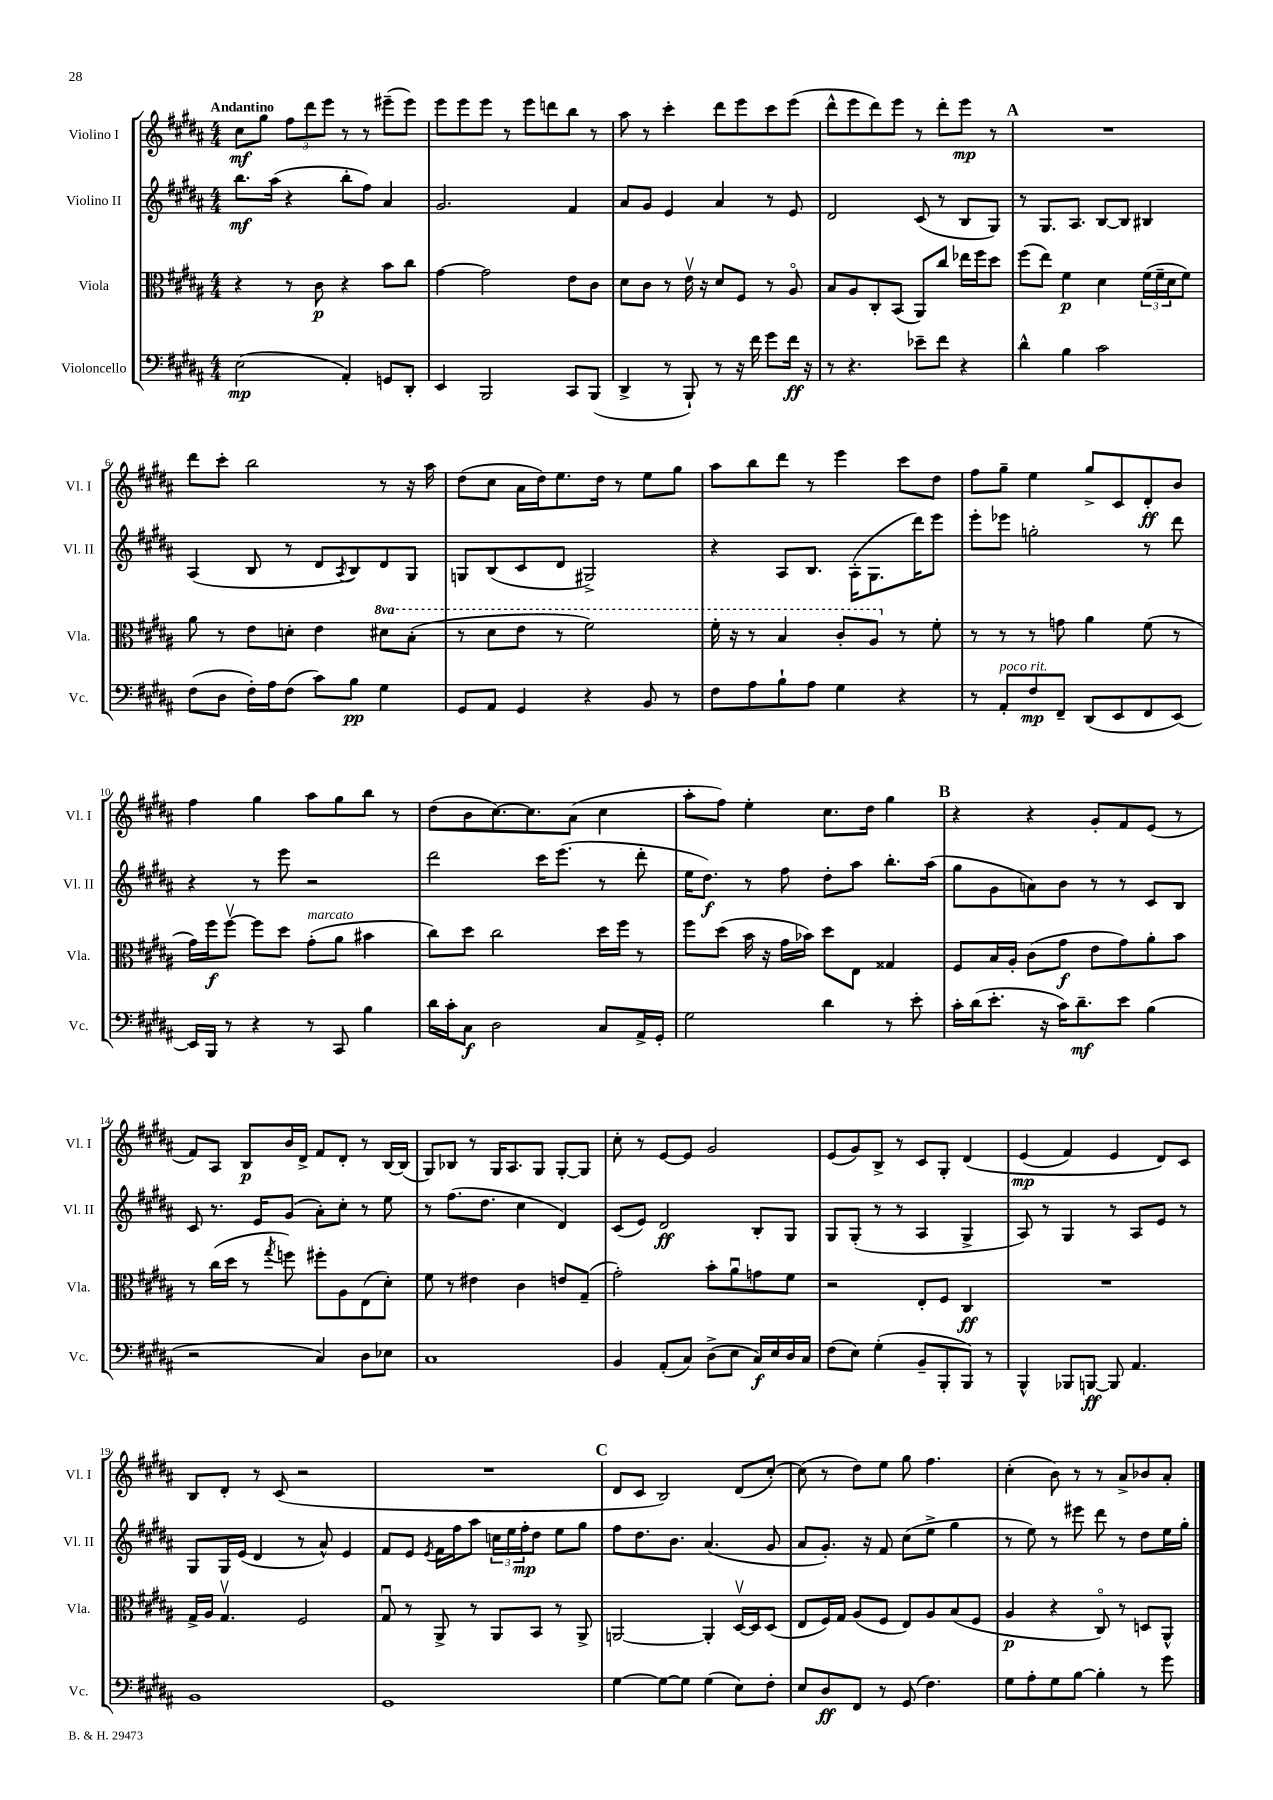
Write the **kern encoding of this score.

**kern	**kern	**kern	**kern
*staff4	*staff3	*staff2	*staff1
*clefF4	*clefC3	*clefG2	*clefG2
*k[f#c#g#d#a#]	*k[f#c#g#d#a#]	*k[f#c#g#d#a#]	*k[f#c#g#d#a#]
*M4/4	*M4/4	*M4/4	*M4/4
(2E\	4r	8.bb\L	8cc#\L
.	.	.	8gg#\J
.	.	(16aa#\Jk	.
.	8r	4r	12ff#\L
.	.	.	12ddd#\
.	8c#\	.	.
.	.	.	12eee\J
4AA#'/)	4r	8bb'\L	8r
.	.	8ff#\J)	8r
8GG/L	8b\L	4a#/	(8eee#~\L
8DD#'/J	8cc#\J	.	8eee#\J)
=	=	=	=
4EE/	[4g#\	2.g#/	8eee\L
.	.	.	8eee\
2BBB/	2g#\]	.	8eee\J
.	.	.	8r
.	.	.	8eee\L
.	.	.	8ddd\
8CC#/L	8e\L	4f#/	8bb\J
(8BBB/J	8c#\J	.	8r
=	=	=	=
4DD#^/	8d#\L	8a#/L	8aa#\
.	8c#\J	8g#/J	8r
8r	8r	4e/	4ccc#'\
8BBB`/)	16ev\	.	.
.	16r	.	.
8r	8d#/L	4a#/	8ddd#\L
16r	8F#/J	.	8eee\
16f#\	.	.	.
8g#\L	8r	8r	8ccc#\
16f#\Jk	8A#o/	8e/	(8eee\J
16r	.	.	.
=	=	=	=
8r	8B/L	2d#/	8ddd#^^\L
4.r	8A#/	.	8eee\
.	8C#'/	.	8ddd#\)
.	(8BB/J	.	8eee\J
8e-~\L	8AA#/L)	(8c#/	8r
8f#\J	8cc#/J	8r	8ddd#'\L
4r	16ee-\LL	8B/L	8eee\J
.	16ff#\J	.	.
.	8dd#\J	8G#/J)	8r
=	=	=	=
4d#^^\	(8ff#\L	8r	1r
.	8ee\J)	8.G#/L	.
4B\	4f#\	.	.
.	.	8.A#/J	.
2c#\	4d#\	[8B/L	.
.	.	8B/]J	.
.	(24f#\LL	4B#/	.
.	24f#~\	.	.
.	24d#\J	.	.
.	8f#\J)	.	.
=	=	=	=
(8F#\L	8a#\	(4A#/	8ddd#\L
8D#\J	8r	.	8ccc#'\J
16F#'\LL)	8e\L	8B/	2bb\
16A#\J	.	.	.
(8F#\J	8d'\J	8r	.
8c#\L)	4e\	8d#/L	.
.	.	8qA#/	.
8B\J	.	8B/)	.
4G#\	8dd#\L	8d#/	8r
.	(8b'\J	8G#/J	16r
.	.	.	16aa#\
=	=	=	=
8GG#/L	8r	8G/L	(8dd#\L
8AA#/J	8dd#\L	(8B/	8cc#\J
4GG#/	8ee\J	8c#/	16a#\LL
.	.	.	16dd#\J)
.	8r	8d#/J	8.ee\
4r	2ff#\)	2G#^/)	.
.	.	.	16dd#\Jk
.	.	.	8r
8BB/	.	.	8ee\L
8r	.	.	8gg#\J
=	=	=	=
8F#\L	16ff#'\	4r	8aa#\L
.	16r	.	.
8A#\	8r	.	8bb\
8B`\	4b/	8A#/L	8ddd#\J
8A#\J	.	8.B/J	8r
4G#\	8cc#'/L	.	4eee\
.	.	(16A#'\LK	.
.	8a#/J	8.G#\	.
4r	8r	.	8ccc#\L
.	.	16ddd#\K)	.
.	8f#'\	8eee\J	8dd#\J
=	=	=	=
8r	8r	8eee'\L	8ff#\L
8AA#'/L	8r	8eee-\J	8gg#~\J
8F#/	8r	2gg'\	4ee\
8FF#~/J	8g\	.	.
(8DD#/L	4a#\	.	8gg#^/L
8EE/	.	.	8c#/
8FF#/	(8f#\	8r	8d#'/
[8EE/J)	8r	8ddd#\	8b/J
=	=	=	=
16EE/]LL	16g#\LL)	4r	4ff#\
16BBB/JJ	16ff#\J	.	.
8r	[8ff#v\J	.	.
4r	8ff#\]L	8r	4gg#\
.	8dd#\J	8eee\	.
8r	(8g#'\L	2r	8aa#\L
8CC#/	8a#\J	.	8gg#\
4B\	4b#\	.	8bb\J
.	.	.	8r
=	=	=	=
16d#\LL	8cc#\L)	2ddd#\	(8dd#\L
16c#'\J	.	.	.
8C#\J	8dd#\J	.	8b\
2D#\	2cc#\	.	[8.cc#\)
.	.	.	8.cc#\]
.	.	16ccc#\LK	.
.	.	(8.eee\J	.
.	.	.	(8a#\J
8C#/L	16dd#\LL	8r	4cc#\
.	16ff#\JJ	.	.
16AA#^/L	8r	8ddd#'\	.
16GG#'/JJ	.	.	.
=	=	=	=
2G#\	8ff#\L	16ee\LK	8aa#'\L
.	.	8.dd#\J)	.
.	(8dd#\J	.	8ff#\J)
.	16b\	8r	4ee'\
.	16r	.	.
.	16g#\LL	8ff#\	.
.	16b-\JJ)	.	.
4d#\	8dd#\L	8dd#'\L	8.cc#\L
.	8E\J	8aa#\J	.
.	.	.	16dd#\Jk
8r	4G##/	8.bb'\L	4gg#\
8e'\	.	.	.
.	.	(16aa#\Jk	.
=	=	=	=
16c#'\LL	8F#/L	8gg#\L	4r
(16d#\J	.	.	.
8.e'\J	16B/L	8g#\	.
.	16A#'/JJ	.	.
.	(8c#\L	8a\)	4r
16r	.	.	.
16c#\LK)	8g#\J	8b\J	.
8.d#~\	.	.	.
.	8e\L	8r	8g#'/L
8e\J	8g#\)	8r	8f#/
(4B\	8a#'\	8c#/L	(8e/J
.	8b\J	8B/J	8r
=	=	=	=
2r	8r	8c#/	8f#/L)
.	(16cc#\LL	8.r	8A#/J
.	16dd#\JJ	.	.
.	8r	.	8B/L
.	.	16e/LK	.
.	8qgg#/	.	.
.	8ff\)	(8g#/J	16b/L
.	.	.	16d#^/JJ
4C#/)	8ff#'\L	8a#'\L)	8f#/L
.	8A#\	8cc#'\J	8d#'/J
8D#\L	(8E\	8r	8r
8E-\J	8d#'\J)	8ee\	[16B/LL
.	.	.	(16B/]JJ
=	=	=	=
1C#	8f#\	8r	8G#/L)
.	8r	(8.ff#\L	8B-/J
.	4e#\	.	8r
.	.	8.dd#\J	.
.	.	.	16G#/LK
.	.	.	8.A#/
.	4c#\	4cc#\	.
.	.	.	8G#/J
.	8e/L	4d#/)	[8G#'/L
.	(8G#~/J	.	8G#/]J
=	=	=	=
4BB/	2g#'\)	(8c#/L	8cc#'\
.	.	8e/J)	8r
(8AA#'/L	.	2d#/	[8e/L
8C#/J)	.	.	8e/]J
(8D#^\L	8b'\L	.	2g#/
8E\J	8a#u\	.	.
16C#/LL)	8g\	8B'/L	.
16E/	.	.	.
16D#/	8f#\J	8G#/J	.
16C#/JJ	.	.	.
=	=	=	=
(8F#\L	2r	8G#/L	(8e/L
8E\J)	.	(8G#'/J	8g#/)
(4G#'\	.	8r	8B^/J
.	.	8r	8r
8BB~/L	8E'/L	4A#/	8c#/L
8BBB'/	8F#/J	.	8G#'/J
8BBB/J)	4C#/	4G#^/	&(4d#/
8r	.	.	.
=	=	=	=
4BBB^^/	1r	8A#/)	(4e/
.	.	8r	.
8BBB-/L	.	4G#/	4f#/)
[8BBB/J	.	.	.
8BBB/]	.	8r	4e/
4.AA#/	.	8A#/L	.
.	.	8e/J	8d#/L&)
.	.	8r	8c#/J
=	=	=	=
1BB	16G#^/LL	8G#/L	8B/L
.	16A#/JJ	.	.
.	4.G#v/	16G#/L	8d#'/J
.	.	(16e/JJ	.
.	.	4d#/	8r
.	.	.	(8c#/
.	2F#/	8r	2r
.	.	8a#^^/)	.
.	.	4e/	.
=	=	=	=
1GG#	8G#u/	8f#/L	1r
.	8r	8e/J	.
.	.	8qe/	.
.	8AA#^/	16f#\LL	.
.	.	16ff#\J	.
.	8r	8aa#\J	.
.	8AA#/L	24cc\LL	.
.	.	24ee\	.
.	.	24ff#'\J	.
.	8BB/J	8dd#\J	.
.	8r	8ee\L	.
.	8AA#^/	8gg#\J	.
=	=	=	=
[4G#\	[2AA/	8ff#\L	8d#/L
.	.	8.dd#\	8c#/J
8G#\_L	.	.	2B/)
.	.	8.b\J	.
8G#\]J	.	.	.
(4G#\	4AA'/]	(4.a#/	.
8E\L)	[16D#v/LL	.	(8d#/L
.	16D#/]J	.	.
8F#'\J	(8D#/J	8g#/	[8cc#'/J)
=	=	=	=
8E/L	8E/L	8a#/L	(8cc#\]
8D#/	16F#/L)	8.g#'/J)	8r
.	16G#/JJ	.	.
8FF#/J	(8A#/L	.	8dd#\L)
.	.	16r	.
8r	8F#/J	8f#/	8ee\J
(8GG#/	8E/L)	(8cc#\L	8gg#\
4.F#\)	8A#/	8ee^\J	4.ff#\
.	(8B/	4gg#\	.
.	8F#/J	.	.
=	=	=	=
8G#\L	4A#/	8r	(4cc#'\
8A#'\	.	8ee\)	.
8G#\	4r	8r	8b\)
[8B\J	.	8eee#\	8r
4B'\]	8C#o/)	8ddd#\	8r
.	8r	8r	8a#^/L
8r	8D/L	8dd#\L	8b-/
8g#\	8AA#^^/J	16ee\L	8a#'/J
.	.	16gg#'\JJ	.
==	==	==	==
*-	*-	*-	*-
